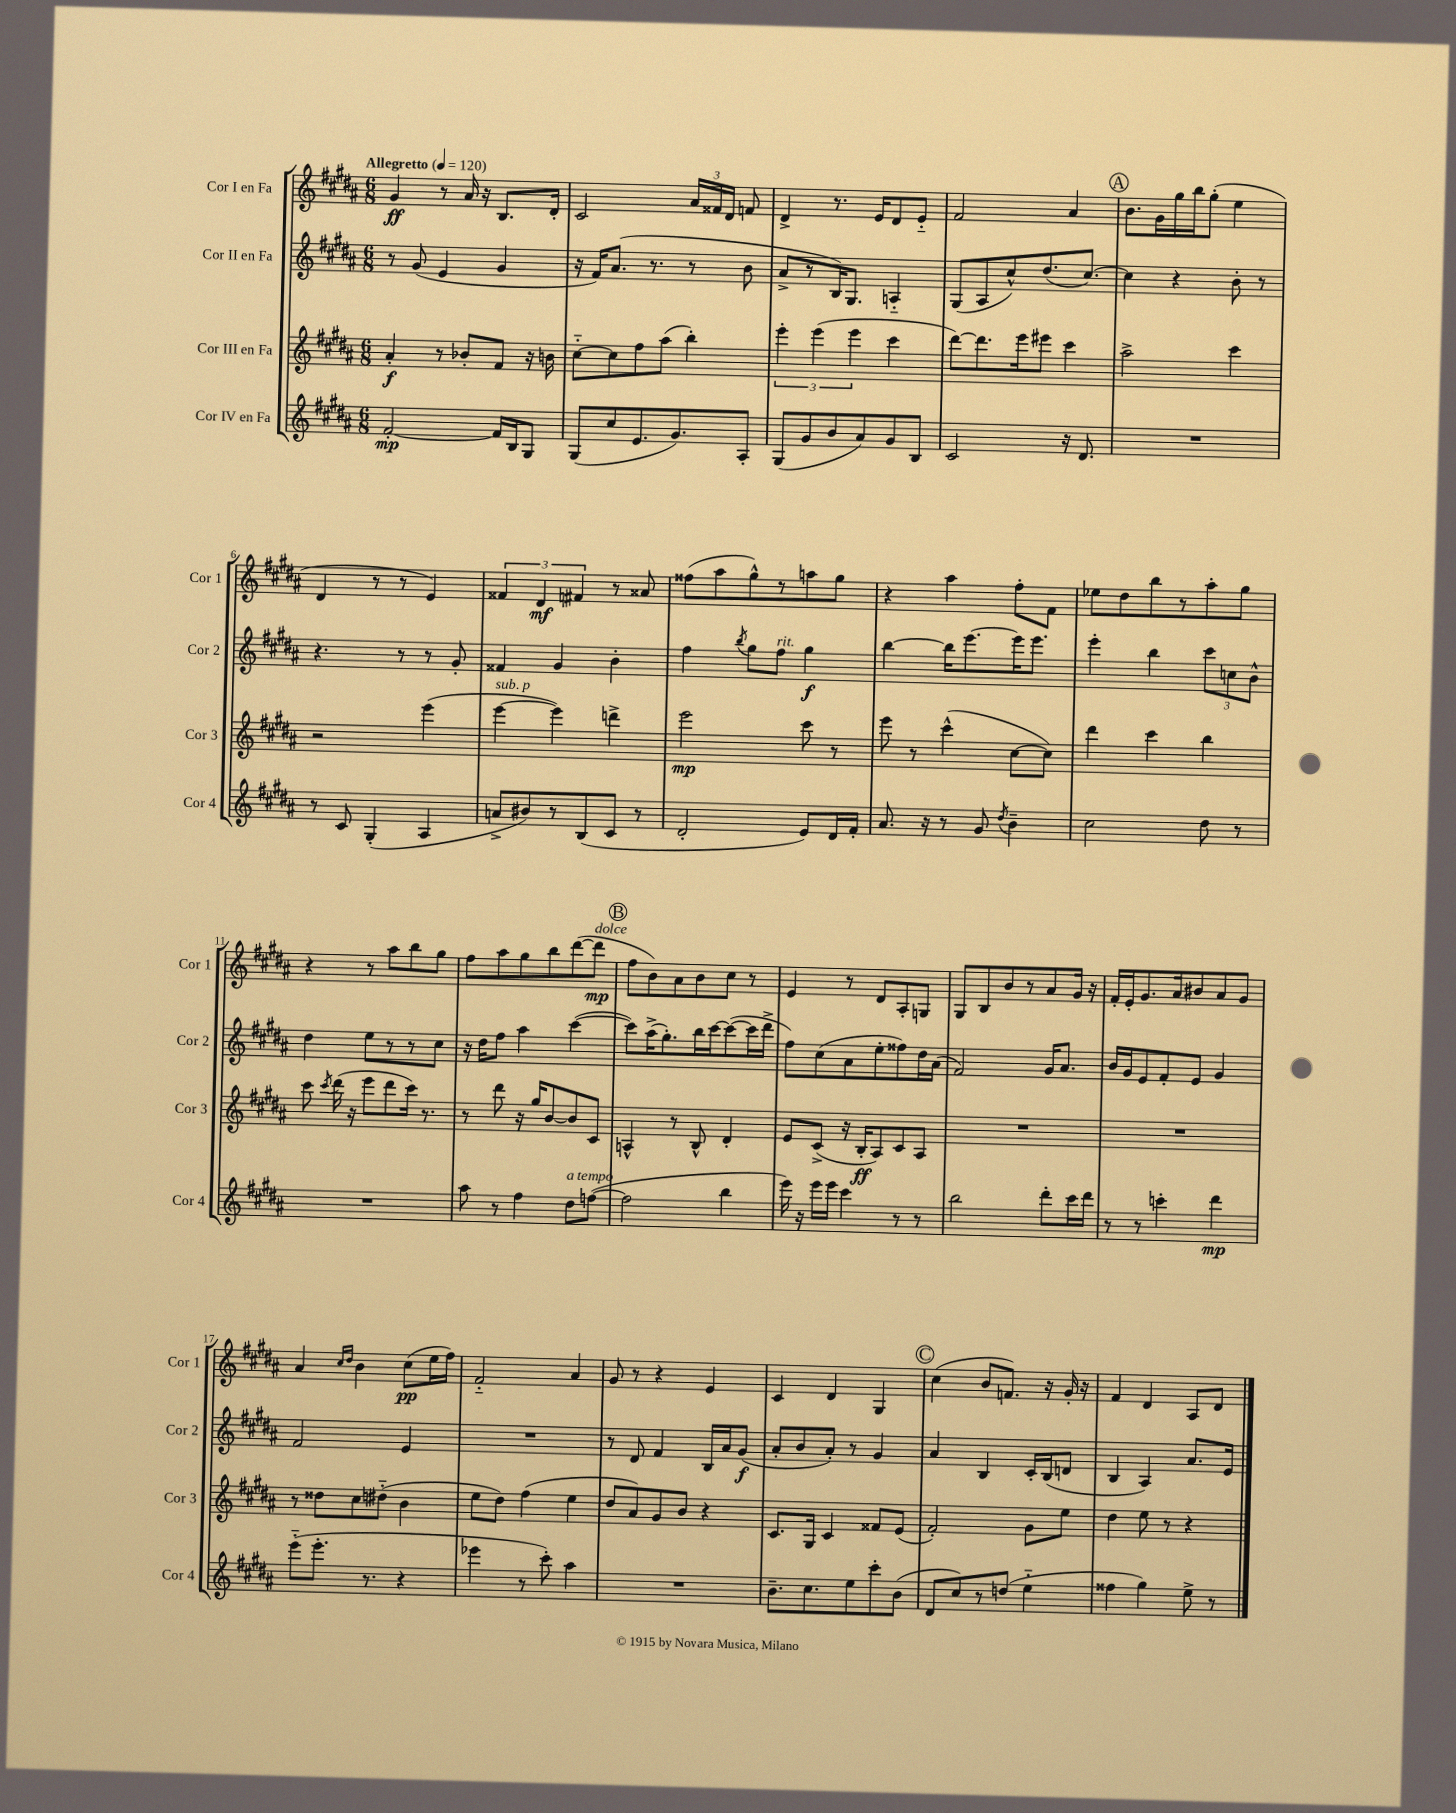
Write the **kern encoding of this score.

**kern	**kern	**kern	**kern
*staff4	*staff3	*staff2	*staff1
*clefG2	*clefG2	*clefG2	*clefG2
*k[f#c#g#d#a#]	*k[f#c#g#d#a#]	*k[f#c#g#d#a#]	*k[f#c#g#d#a#]
*M6/8	*M6/8	*M6/8	*M6/8
*MM120	*MM120	*MM120	*MM120
[2f#'/	4a#'/	8r	4g#/
.	.	(8g#/	.
.	8r	4e/	8r
.	8b-'/L	.	16a#/
.	.	.	16r
16f#/]LL	8f#/J	4g#/	8.B/L
16B/J	.	.	.
8G#/J	16r	.	.
.	16b\	.	16d#'/Jk
=	=	=	=
(8G#/L	[8cc#'~\L	16r	2c#/
.	.	16f#/LK)	.
8cc#/	8cc#\]	(8.a#/J	.
8.e/	8ff#\	.	.
.	.	8.r	.
.	(8aa#\J	.	.
8.g#/)	.	.	.
.	4bb'\)	8r	24a#/LL
.	.	.	24f##/
.	.	.	24d#/JJ
8A#'/J	.	8b\	8f/
=	=	=	=
(8G#/L	6eee'\	8a#^/L	4d#^/
8g#/	.	8r	.
.	(6eee\	.	.
8b/	.	16B/K)	8.r
.	.	8.G#/J	.
.	6eee\	.	.
8a#/)	.	.	.
.	.	.	16e/LK
8g#/	4ccc#\	4A'~/	8d#/
8B/J	.	.	8e'~/J
=	=	=	=
2c#/	[8ddd#\L)	(8G#/L	2f#/
.	8.ddd#\]	8A#/	.
.	.	8cc#^^/)	.
.	16eee\k	.	.
.	8eee#\J	(8.dd#/	.
16r	4ccc#\	.	4a#/
8.d#/	.	[8.cc#/J)	.
=	=	=	=
2.r	2aa#^\	4cc#\]	8.b\L
.	.	.	16g#\L
.	.	4r	16gg#\
.	.	.	16bb\J
.	.	.	(8gg#'\J
.	4ccc#\	8b'\	4ee\
.	.	8r	.
=	=	=	=
8r	2r	4.r	4d#/
8c#/	.	.	.
(4G#'/	.	.	8r
.	.	8r	8r
4A#/	(4eee\	8r	4e/)
.	.	8g#'/	.
=	=	=	=
8a^/L	[4eee\	4f##/	6f##/
8b#/)	.	.	.
.	.	.	6d#/
8r	4eee\])	4g#/	.
.	.	.	6f#/
(8B/	.	.	.
8c#/J	4ddd^\	4b'\	8r
8r	.	.	8a##/
=	=	=	=
2d#'/	2eee\	4ff#\	(8ff##\L
.	.	.	8aa#\
.	.	8qbb/	.
.	.	8gg#\L	8gg#^^\)
.	.	8ff#\J	8r
8e/L)	8ccc#\	4gg#\	8aa\
16d#/L	8r	.	8gg#\J
16f#'/JJ	.	.	.
=	=	=	=
8.a#/	8eee\	[4bb\	4r
.	8r	.	.
16r	.	.	.
8r	(4ccc#^^\	16bb\]LK	4aa#\
.	.	[8.eee\	.
8g#/	.	.	.
8qdd#/	.	.	.
4b~\	[8cc#\L	16eee\]K	8ff#'\L
.	.	8.eee\J	.
.	8cc#\]J)	.	8f#\J
=	=	=	=
2cc#\	4ddd#\	4eee'\	8ee-\L
.	.	.	8dd#\
.	4ccc#\	4bb\	8bb\
.	.	.	8r
8dd#\	4bb\	12ccc#\L	8aa#'\
.	.	12cc\	.
8r	.	.	8gg#\J
.	.	12b^^\J	.
=	=	=	=
2.r	8ccc#\	4dd#\	4r
.	8qccc#/	.	.
.	(16ddd#\	.	.
.	16r	.	.
.	8eee\L	8ee\L	8r
.	8ddd#\	8r	8aa#\L
.	16ccc#\Jk)	8r	8bb\
.	8.r	.	.
.	.	8cc#\J	8gg#\J
=	=	=	=
8aa#\	8r	16r	8ff#\L
.	.	16dd#\LK	.
8r	8ddd#\	8ff#\J	8aa#\
4ff#\	16r	4aa#\	8gg#\
.	16gg#/LK	.	.
.	[8b/	.	8bb\
8dd#\L	8b/]	([4ccc#\	([8ddd#\
([8ff\J	8c#/J	.	8ddd#\]J
=	=	=	=
2ff\]	4A^^/	8ccc#\]L)	8ff#\L
.	.	(16aa#^\K	8b\)
.	.	8.gg#'\)	.
.	8r	.	8a#\
.	8B^^/	16bb\L	8b\
.	.	[16ccc#\J	.
4bb\	4d#'/	(8ccc#\_	8cc#\J
.	.	16ccc#\]L	8r
.	.	16ddd#^\JJ	.
=	=	=	=
16eee\)	8e/L	8ff#\L)	4e/
16r	.	.	.
16eee\LL	(8c#^/J	(8cc#\	.
16eee\JJ	.	.	.
4ccc#\	16r	8a#\	8r
.	16B'/LK	.	.
.	8A#/)	8ee'\	8d#/L
8r	8c#/	8ff##\)	8A#'/
8r	8A#/J	16dd#\L	8G/J
.	.	(16a#\JJ	.
=	=	=	=
2bb\	2.r	2f#/)	8G#/L
.	.	.	8B/
.	.	.	8b/
.	.	.	8r
8ddd#'\L	.	16g#/LK	8a#/
.	.	8.a#/J	.
16ccc#\L	.	.	16g#/Jk
16ddd#\JJ	.	.	16r
=	=	=	=
8r	2.r	16b/LL	16f#'/LL
.	.	16g#/J	16e'/J
8r	.	8e/	8.g#/
4ccc'\	.	8f#'/	.
.	.	.	16a#/k
.	.	8e/J	8b#/
4ddd#\	.	4g#/	8a#/
.	.	.	8g#/J
=	=	=	=
(8eee'~\L	8r	2f#/	4a#/
8.eee'\J	8dd##\L	.	.
.	.	.	16qqcc#/LL
.	.	.	16qqdd#/JJ
.	8cc#\	.	4b\
8.r	.	.	.
.	(8dd#'~\J	.	.
4r	4b\	4e/	(8cc#\L
.	.	.	16ee\L
.	.	.	16ff#\JJ)
=	=	=	=
4eee-\	8ee\L	2.r	2f#'~/
.	8dd#\J)	.	.
8r	(4ff#\	.	.
8ccc#'\)	.	.	.
4aa#\	4ee\	.	4a#/
=	=	=	=
2.r	8dd#/L	8r	8g#/
.	8a#/)	8d#/	8r
.	8g#/	4f#/	4r
.	8b/J	.	.
.	4r	16B/LL	4e/
.	.	16a#/J	.
.	.	(8g#/J	.
=	=	=	=
8.b~\L	8.c#/L	8a#'/L	4c#/
.	.	8b/	.
8.cc#\	16G#/Jk	.	.
.	4c#/	8a#'/J)	4d#/
8ee\	.	8r	.
8ccc#'\	8f##/L	4g#/	4G#/
(8b\J	(8e/J	.	.
=	=	=	=
8d#/L	2f#'/)	4a#/	(4cc#\
8cc#/)	.	.	.
8r	.	4B/	8b/L
(8dd/J	.	.	8.f/J)
4ee'~\	8g#\L	16c#'/LL	.
.	.	(16B/J	16r
.	8ee\J	8d/J	16g#'/
.	.	.	16r
=	=	=	=
4ff##\	4dd#\	4B/	4f#/
4gg#\)	8ee\	4A#/)	4d#/
.	8r	.	.
8ee^\	4r	8.a#/L	8A#/L
8r	.	.	8d#/J
.	.	16e/Jk	.
==	==	==	==
*-	*-	*-	*-
